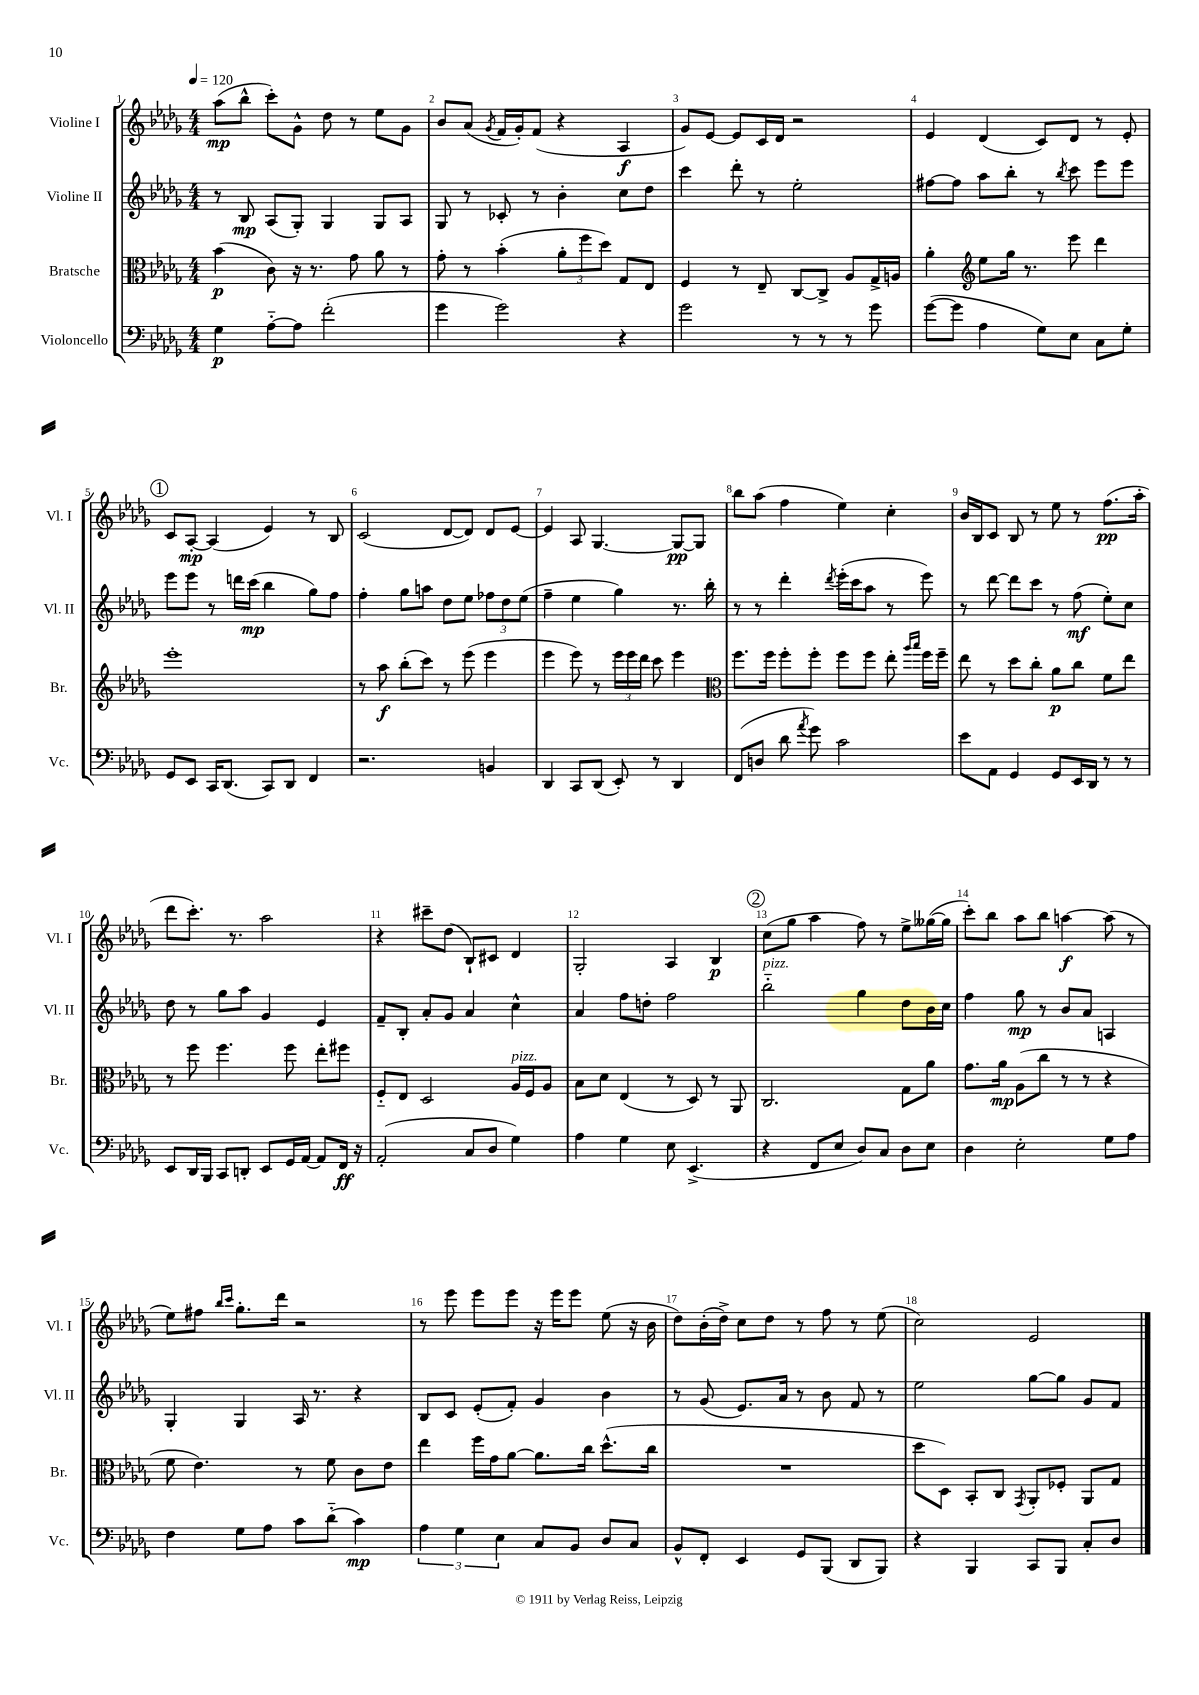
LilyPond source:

<<
\new StaffGroup <<
\new Staff = "s0" \with { instrumentName = "Violine I" shortInstrumentName = "Vl. I" } {
    \clef treble \key des \major \numericTimeSignature \time 4/4 \tempo 4 = 120
    \autoBeamOff aes''8[\mp( bes''8]-^ c'''8[-.) ges'8]-^ des''8 r8 ees''8[ ges'8] |
    bes'8[ aes'8]( \acciaccatura { ges'8 } f'16[ ges'16-.) f'8]( r4 aes4\f |
    ges'8[) ees'8]~ ees'8[ c'16 des'16] r2 |
    ees'4 des'4( c'8[) des'8] r8 ees'8-. |
    \mark \markup { \circle "1" } c'8[ aes8]~-.\mp aes4( ees'4) r8 bes8 |
    c'2( des'8[~ des'8]) des'8[ ees'8]~ |
    ees'4 aes8 ges4.~ ges8[~\pp ges8] |
    bes''8[ aes''8]( f''4 ees''4) c''4-. |
    bes'16[ bes16 c'8] bes8 r8 ees''8 r8 f''8.[\pp( aes''16]-. |
    des'''8[ c'''8.]-.) r8. aes''2 |
    r4 cis'''8[-- des''8]( bes8[-!) cis'8] des'4 |
    ges2-. aes4 bes4\p |
    \mark \markup { \circle "2" } c''8[( ges''8] aes''4 f''8) r8 ees''8[-> geses''16~( geses''16] |
    c'''8[-.) bes''8] aes''8[ bes''8] a''4~\f a''8( r8 |
    ees''8[) fis''8] \grace { bes''16[ c'''16] } ges''8.[-. des'''16] r2 |
    r8 ees'''8 ees'''8[ ees'''8] r16 ees'''16[ ees'''8] ees''8( r16 bes'16 |
    des''8[) bes'16-.( des''16]->) c''8[ des''8] r8 f''8 r8 ees''8( |
    c''2) ees'2 \bar "|." |
}
\new Staff = "s1" \with { instrumentName = "Violine II" shortInstrumentName = "Vl. II" } {
    \clef treble \key des \major \numericTimeSignature \time 4/4
    \autoBeamOff r8 bes8\mp aes8[( ges8]-.) ges4 ges8[ aes8] |
    ges8 r8 ces'8-. r8 bes'4-. c''8[ des''8] |
    c'''4 des'''8-. r8 ees''2-. |
    fis''8[~ fis''8] aes''8[ bes''8]-. r8 \acciaccatura { bes''8 } c'''8 ees'''8[ ees'''8] |
    \mark \markup { \circle "1" } ees'''8[ ees'''8] r8 d'''16[ c'''16]\mp( bes''4 ges''8[) f''8] |
    f''4-. ges''8[ a''8] des''8[ ees''8] \tuplet 3/2 { fes''8[ des''8 ees''8]( } |
    f''4-- ees''4 ges''4) r8. bes''16-. |
    r8 r8 des'''4-. \acciaccatura { des'''8 } ees'''16[-.( c'''16 aes''8] r8 ees'''8) |
    r8 des'''8~ des'''8[ c'''8] r8 f''8\mf( ees''8[-.) c''8] |
    des''8 r8 ges''8[ aes''8] ges'4 ees'4 |
    f'8[-- bes8]-. aes'8[-. ges'8] aes'4 c''4-^ |
    aes'4 f''8[ d''8]-. f''2 |
    \mark \markup { \circle "2" } bes''2-_^\markup { \italic "pizz." } ges''4 des''8[ bes'16 c''16] |
    f''4 ges''8\mp r8 bes'8[ aes'8] a4 |
    ges4-. ges4 aes16 r8. r4 |
    bes8[ c'8] ees'8[-.( f'8]-.) ges'4 bes'4 |
    r8 ges'8( ees'8.[) aes'16] r8 bes'8 f'8 r8 |
    ees''2 ges''8[~ ges''8] ges'8[ f'8] \bar "|." |
}
\new Staff = "s2" \with { instrumentName = "Bratsche" shortInstrumentName = "Br." } {
    \clef alto \key des \major \numericTimeSignature \time 4/4
    \autoBeamOff bes'4\p( c'8) r16 r8. ges'8 aes'8 r8 |
    ges'8-. r8 bes'4-.( \tuplet 3/2 { aes'8[-. f''8 des''8]) } ges8[ ees8] |
    f4 r8 ees8-- c8[~ c8]-> aes8[ ges16-> a16] |
    aes'4-. \clef treble ees''8[ ges''16] r8. ees'''8 des'''4 |
    \mark \markup { \circle "1" } ees'''1-. |
    r8 aes''8\f bes''8[-.( c'''8]) r8 ees'''8( ees'''4 |
    ees'''4 ees'''8) r8 \tuplet 3/2 { ees'''16[ ees'''16 des'''16] } c'''8 ees'''4 |
    \clef alto f''8.[ f''16] f''8[-. f''8]-. f''8[ f''8] ees''8-. \grace { aes''16[ bes''16] } f''16[ f''16]-- |
    ees''8 r8 des''8[ c''8]-. aes'8[\p c''8] f'8[ ees''8] |
    r8 f''8 f''4. f''8 ees''8[-. fis''8] |
    f8[-_ ees8] des2 aes16[^\markup { \italic "pizz." } f16 aes8] |
    bes8[ des'8] ees4( r8 des8) r8 aes,8 |
    \mark \markup { \circle "2" } c2. ges8[ aes'8] |
    ges'8.[ aes'16]\mp aes8[( c''8] r8 r8 r4 |
    f'8 ees'4.) r8 f'8 c'8[ ees'8] |
    ees''4 f''16[ ges'16 aes'8]~ aes'8.[ c''16] des''8.[-^( c''16] |
    R1 |
    des''8[ des8]) bes,8[-. c8] \acciaccatura { ges,8 } aes,8[-. fes8]-. aes,8[ ges8] \bar "|." |
}
\new Staff = "s3" \with { instrumentName = "Violoncello" shortInstrumentName = "Vc." } {
    \clef bass \key des \major \numericTimeSignature \time 4/4
    \autoBeamOff ges4\p aes8[~-_ aes8] f'2-.( |
    ges'4 ges'2) r4 |
    ges'2 r8 r8 r8 ges'8 |
    ges'8[~( ges'8] aes4 ges8[) ees8] c8[ ges8]-. |
    \mark \markup { \circle "1" } ges,8[ ees,8] c,16[ des,8.]( c,8[) des,8] f,4 |
    r2. b,4 |
    des,4 c,8[ des,8]( ees,8-.) r8 des,4 |
    f,8[( d8] des'8 \acciaccatura { aes'8 } ges'8) c'2 |
    ees'8[ aes,8] ges,4 ges,8[ ees,16 des,16] r8 r8 |
    ees,8[ des,16 bes,,16] c,8[ d,8]-. ees,8[ ges,16 aes,16]~ aes,8[ f,16]\ff r16 |
    aes,2-.( c8[ des8] ges4) |
    aes4 ges4 ees8 ees,4.->( |
    \mark \markup { \circle "2" } r4 f,8[ ees8] des8[) c8] des8[ ees8] |
    des4 ees2-. ges8[ aes8] |
    f4 ges8[ aes8] c'8[ des'8]-_( c'4\mp) |
    \tuplet 3/2 { aes4 ges4 ees4 } c8[ bes,8] des8[ c8] |
    bes,8[-^ f,8]-. ees,4 ges,8[ bes,,8]( des,8[ bes,,8]) |
    r4 bes,,4 c,8[ bes,,8] c8[-. des8] \bar "|." |
}
>>
>>
\layout { \context { \Score \override BarNumber.break-visibility = ##(#f #t #t) barNumberVisibility = #all-bar-numbers-visible } }
